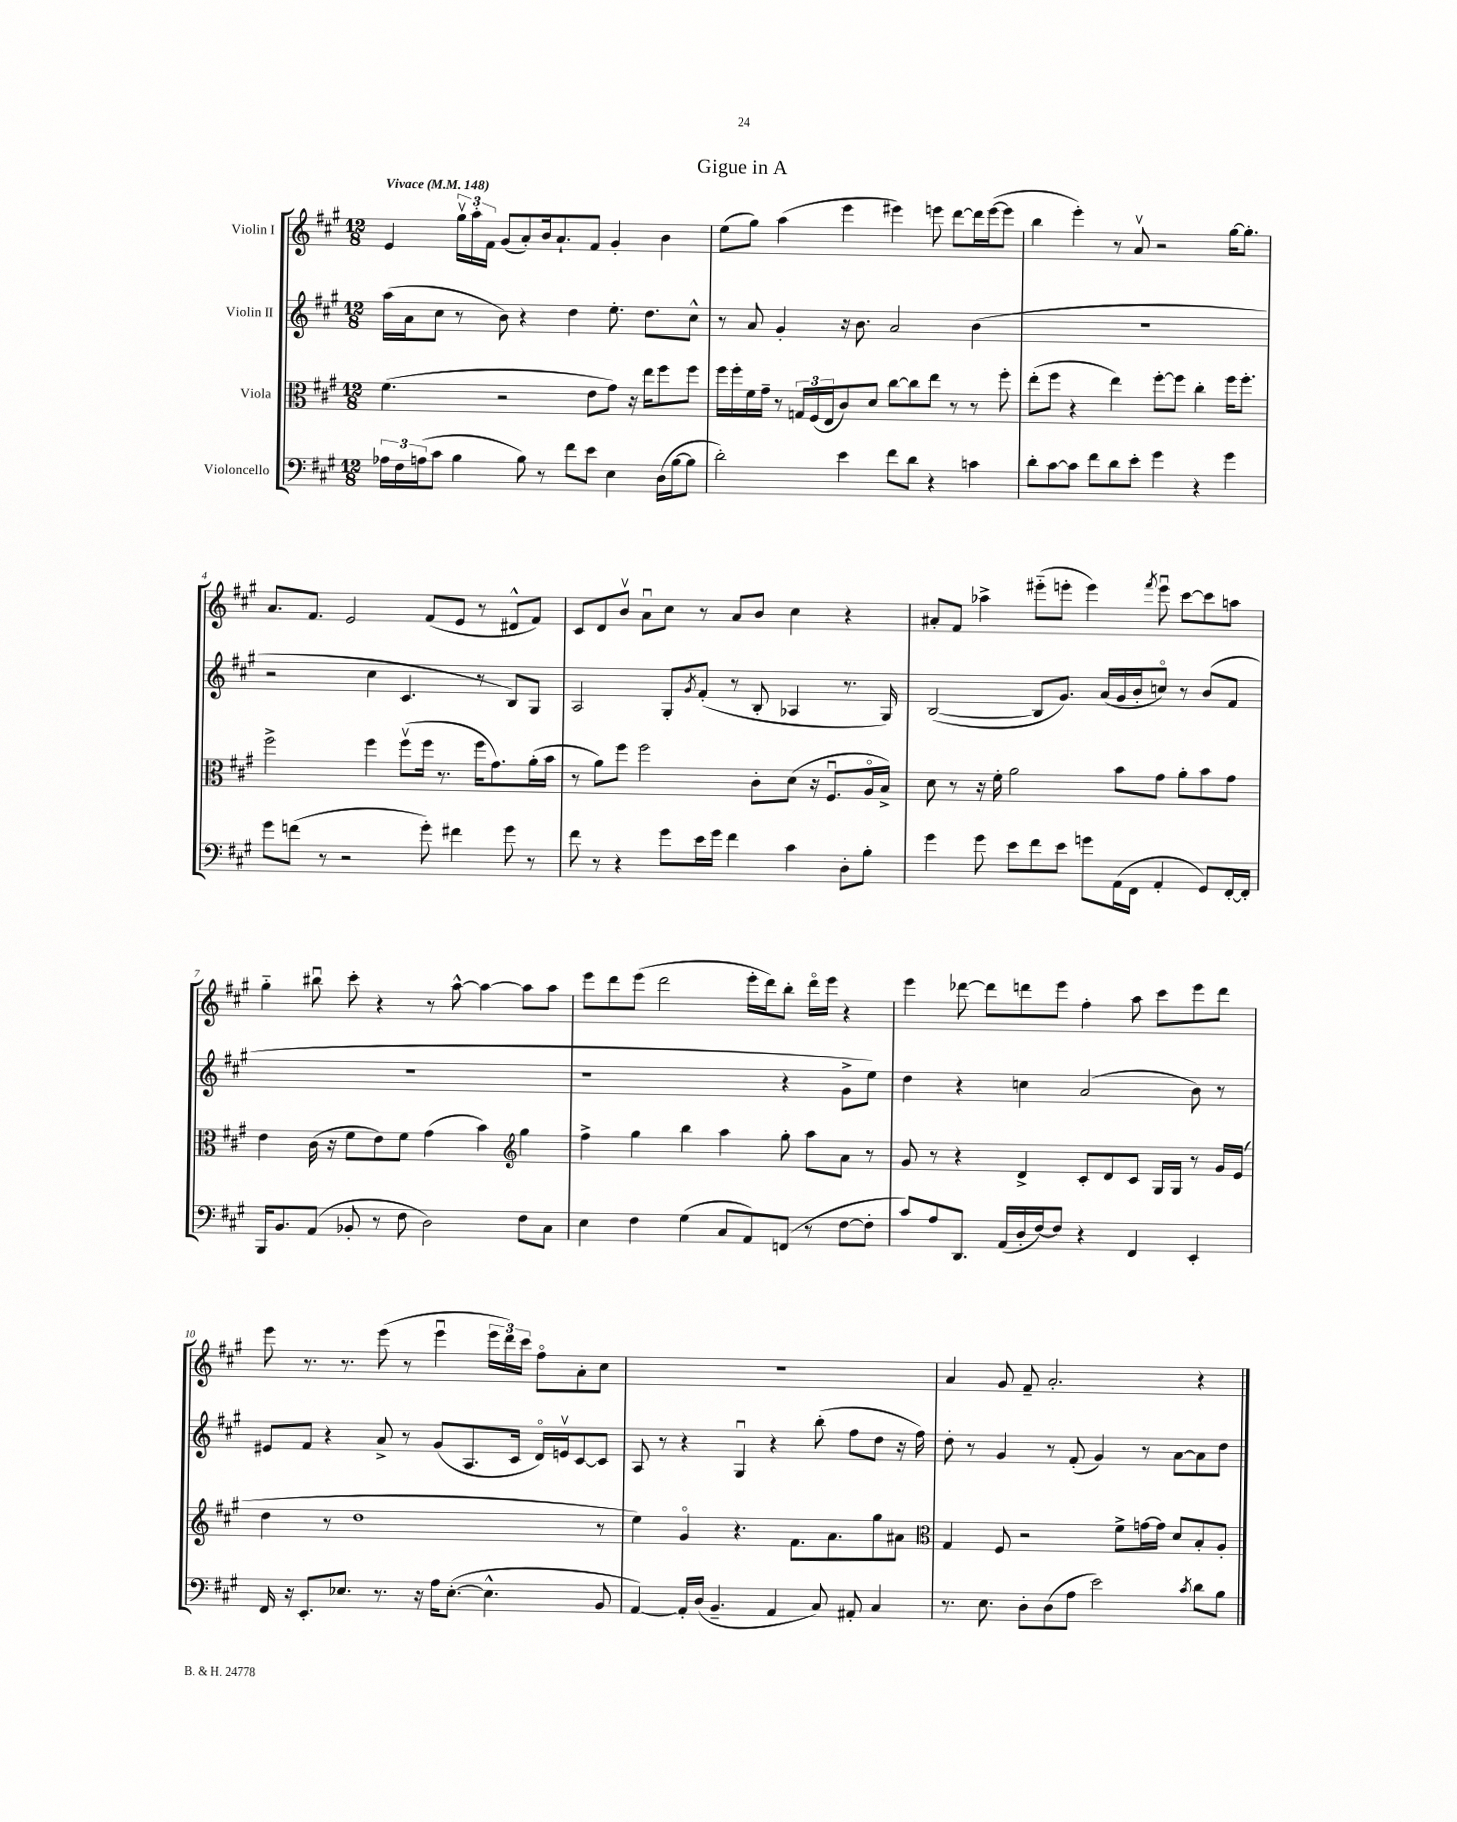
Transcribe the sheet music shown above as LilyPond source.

\header { title = "Gigue in A" }
<<
\new StaffGroup <<
\new Staff = "s0" \with { instrumentName = "Violin I" } {
    \clef treble \key a \major \numericTimeSignature \time 12/8 \tempo "Vivace" 4 = 148
    e'4 \tuplet 3/2 { gis''16\upbow a''16-. fis'16 } gis'8( a'8-.) b'16 a'8.-! fis'8 gis'4-. b'4 |
    e''8( gis''8) a''4( e'''4 eis'''4) e'''8 d'''8~ d'''16 e'''16~( e'''8 |
    b''4 e'''4-.) r8 a'8\upbow r2 gis''16~ gis''8.-. |
    a'8. fis'8. e'2 fis'8( e'8 r8 dis'8-^ fis'8) |
    cis'8 d'8 b'8\upbow a'8\downbow cis''8 r8 a'8 b'8 cis''4 r4 |
    ais'8-. fis'8 aes''4-> eis'''8-_( e'''8-. e'''4) \acciaccatura { fis'''8 } e'''8\downbow cis'''8~ cis'''8 a''8 |
    gis''4-_ bis''8\downbow cis'''8-. r4 r8 a''8~-^ a''4~ a''8 a''8 |
    e'''8 d'''8 e'''8( d'''2 e'''16-. d'''16) b''8-. d'''16\flageolet e'''16 r4 |
    e'''4 des'''8~ des'''8 d'''8 e'''8 fis''4-. a''8 cis'''8 e'''8 d'''8 |
    e'''8 r8. r8. e'''8( r8 e'''4\downbow \tuplet 3/2 { e'''16 d'''16) cis'''16 } fis''8\flageolet a'8-. cis''8 |
    R1. |
    a'4 gis'8 fis'8-- a'2.-. r4 \bar "|." |
}
\new Staff = "s1" \with { instrumentName = "Violin II" } {
    \clef treble \key a \major \numericTimeSignature \time 12/8
    a''16( a'16 cis''8 r8 b'8) r4 d''4 e''8.-. d''8. cis''8-^ |
    r8 a'8 gis'4-. r16 b'8. a'2 b'4( |
    R1. |
    r2 cis''4 cis'4. r8 b8) gis8 |
    a2 gis8-. \acciaccatura { gis'8 } fis'8-.( r8 b8-. aes4 r8. gis16) |
    b2~( b8 gis'8.) a'16( gis'16 b'16-. c''8\flageolet) r8 b'8( fis'8 |
    R1. |
    r1 r4 gis'8-> e''8) |
    d''4 r4 c''4 a'2( b'8) r8 |
    eis'8 fis'8 r4 a'8-> r8 gis'8( a8. cis'16 d'16\flageolet) e'16\upbow cis'8~ cis'8 |
    a8 r8 r4 gis4\downbow r4 b''8-.( fis''8 d''8 r16 fis''16) |
    d''8-. r8 gis'4 r8 fis'8-.( gis'4) r8 a'8~ a'8 d''8 \bar "|." |
}
\new Staff = "s2" \with { instrumentName = "Viola" } {
    \clef alto \key a \major \numericTimeSignature \time 12/8
    fis'4.( r2 e'8 gis'8) r16 e''16 fis''8 fis''8 |
    fis''16 fis''16-. fis'16 gis'16-- r8 \tuplet 3/2 { g16 fis16( e16 } cis'8) d'8 cis''8~ cis''8 e''8 r8 r8 fis''8-. |
    e''8-.( fis''8 r4 e''4) fis''8~-. fis''8 cis''4-. fis''16 fis''8.-. |
    fis''2-> fis''4 fis''8\upbow( fis''16 r8. fis''16 gis'8.) a'16-.( b'16 |
    r8 a'8) fis''8 fis''2 cis'8-. d'8( r16 fis8.\downbow a16\flageolet b16->) |
    d'8 r8 r16 fis'16-. a'2 b'8 gis'8 a'8-. b'8 gis'8 |
    e'4 cis'16( r16 fis'8 e'8) fis'8 gis'4( b'4) \clef treble gis''4 |
    fis''4-> gis''4 b''4 a''4 gis''8-. a''8 a'8 r8 |
    gis'8 r8 r4 d'4-> cis'8-. d'8 cis'8 gis16 gis16 r8 gis'16 e'16( |
    d''4 r8 d''1 r8 |
    e''4) gis'4\flageolet r4. fis'8. a'8. gis''8 ais'8 |
    \clef alto gis4 fis8 r2 fis'8-> g'16~ g'16 d'8 b8-. a8-. \bar "|." |
}
\new Staff = "s3" \with { instrumentName = "Violoncello" } {
    \clef bass \key a \major \numericTimeSignature \time 12/8
    \tuplet 3/2 { aes16 fis16 a16( } cis'8 b4 b8) r8 fis'8 e'8 e4 d16( b16~ b8 |
    d'2-.) e'4 fis'8 d'8 r4 c'4 |
    d'8-. cis'8~ cis'8 fis'8 d'8 e'8-. gis'4 r4 gis'4 |
    gis'8 f'8( r8 r2 gis'8-.) fis'4 gis'8 r8 |
    fis'8 r8 r4 gis'8 e'16 gis'16 fis'4 cis'4 d8-. b8-. |
    gis'4 gis'8 e'8 fis'8 e'8 g'8 a,16( fis,16 a,4-. gis,8) fis,16~-. fis,16-. |
    b,,16 b,8. a,8( bes,8-. r8 fis8 d2) fis8 cis8 |
    e4 fis4 gis4( cis8 a,8) f,8( r8 fis8~ fis8-. |
    cis'8) a8 d,8. a,16( d16-. fis16~) fis8 r4 fis,4 e,4-. |
    fis,16 r16 e,8.-. ees8. r8. r16 a16 ees8.~-.( ees4.-^ b,8 |
    a,4~) a,16-. d16( b,4.-- a,4 cis8) ais,8-. cis4 |
    r8. e8. d8-. d8( a8 e'2) \acciaccatura { cis'8 } d'8 b8 \bar "|." |
}
>>
>>
